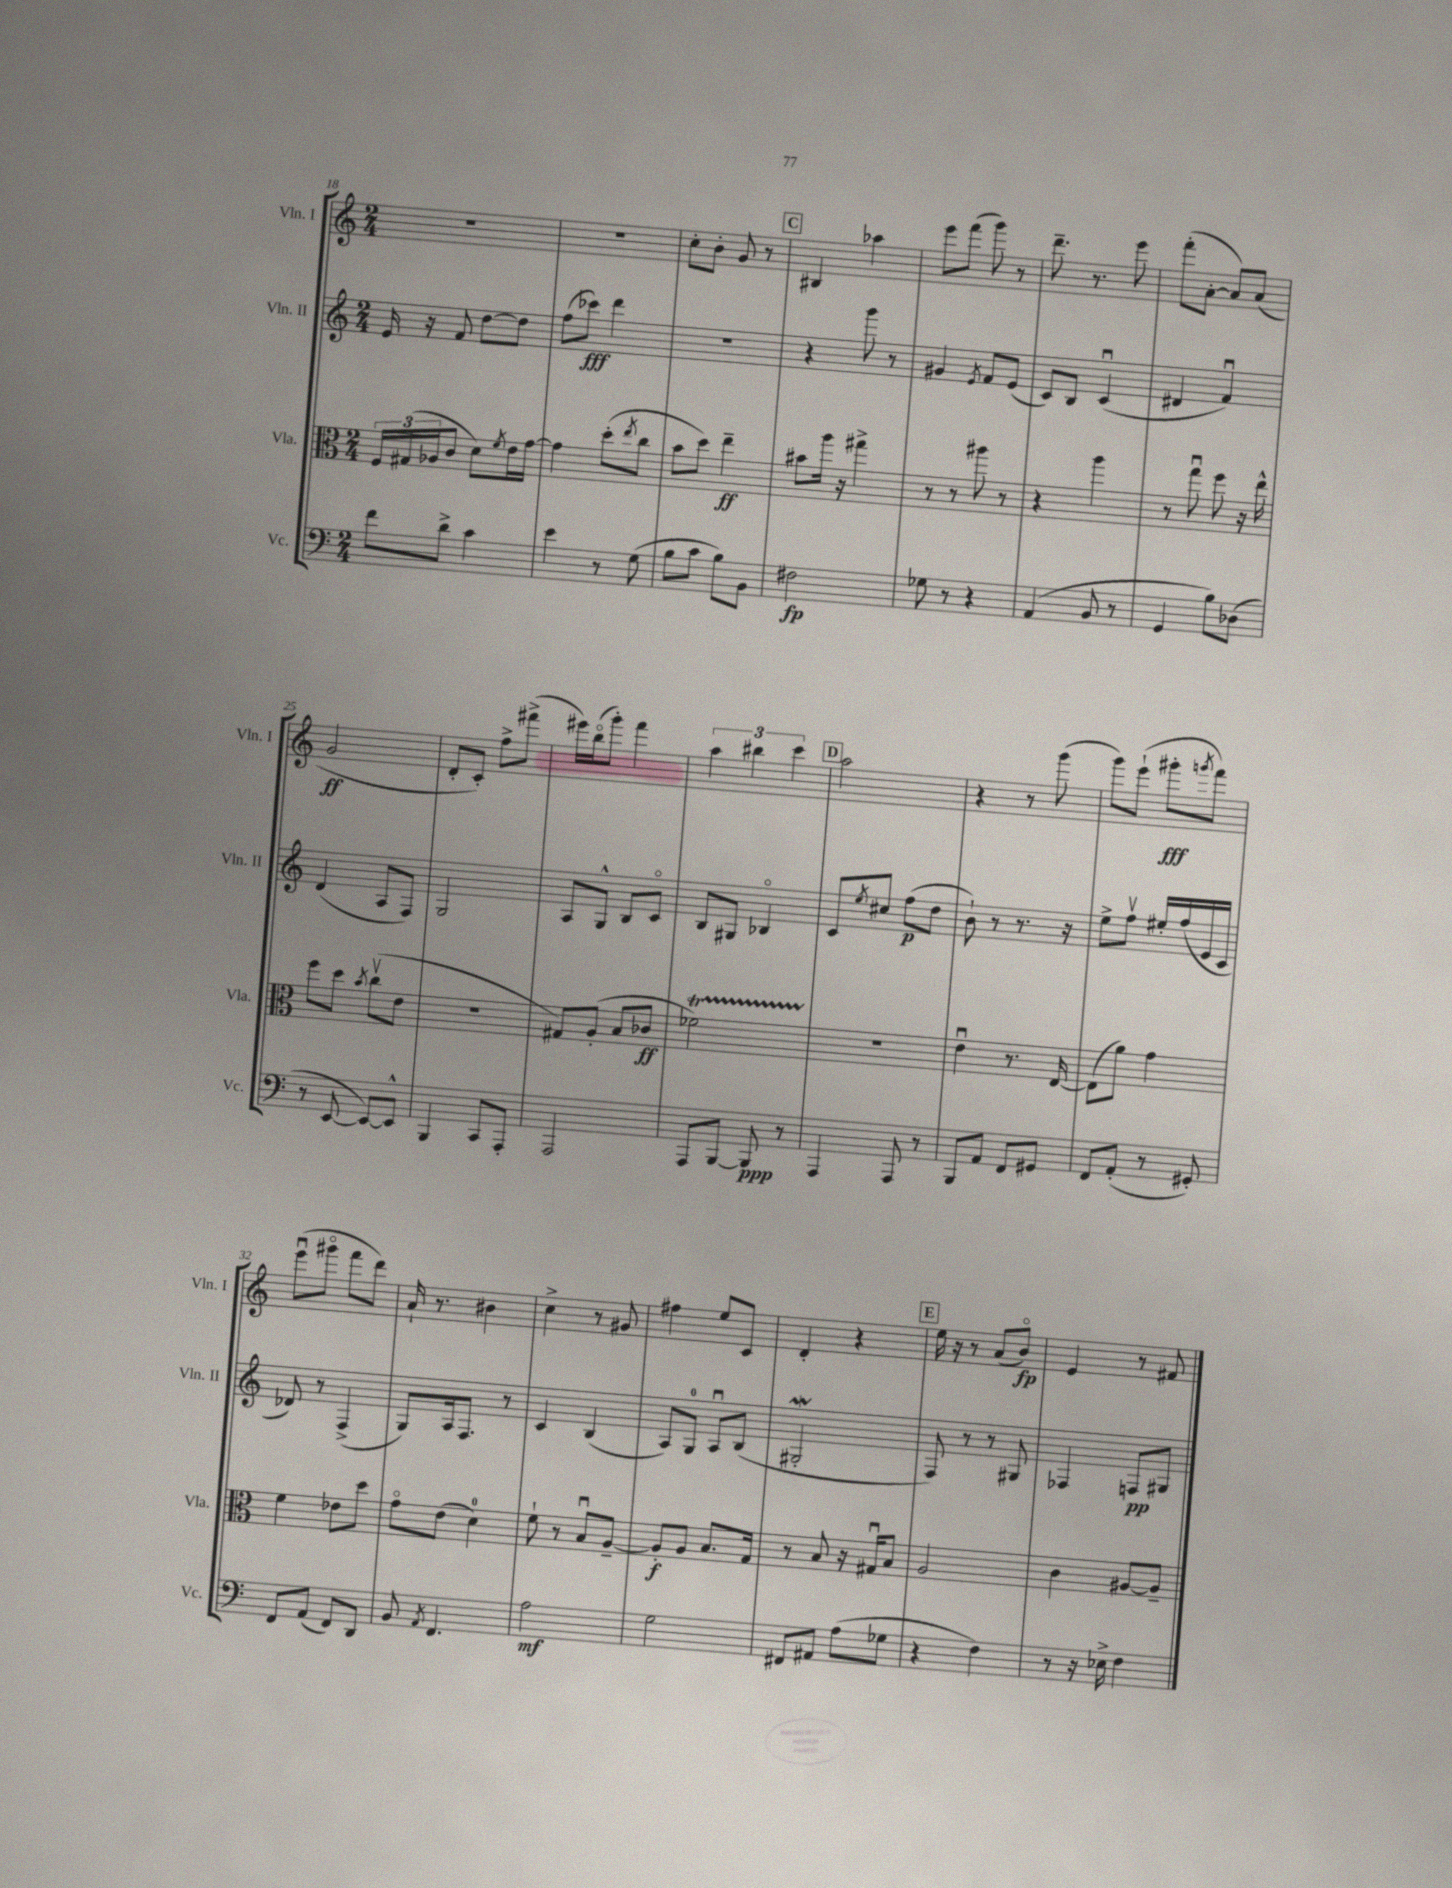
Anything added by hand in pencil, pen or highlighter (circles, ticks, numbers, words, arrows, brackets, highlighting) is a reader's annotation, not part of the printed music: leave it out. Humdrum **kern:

**kern	**kern	**kern	**kern
*staff4	*staff3	*staff2	*staff1
*clefF4	*clefC3	*clefG2	*clefG2
*k[]	*k[]	*k[]	*k[]
*M2/4	*M2/4	*M2/4	*M2/4
8f\L	24F/LL	16e/	2r
.	(24G#/	.	.
.	.	16r	.
.	24A-/J	.	.
8d^\J	8c/J	8f/	.
4c\	8d\L)	[8dd\L	.
.	8qf/	.	.
.	16e\L	8dd\]J	.
.	[16g\JJ	.	.
=	=	=	=
4e\	4g\]	(8ff\L	2r
.	.	8ccc-\J)	.
8r	(8dd'\L	4ddd\	.
.	8qee/	.	.
(8G\	8cc\J	.	.
=	=	=	=
8B\L	8b\L	2r	8cc'\L
8c\J	8dd\J)	.	8b'\J
8B\L)	4ee~\	.	8g/
8BB\J	.	.	8r
=	=	=	=
2F#\	8b#\L	4r	4B#/
.	16aa\Jk	.	.
.	16r	.	.
.	4gg#^\	8ggg\	4aa-\
.	.	8r	.
=	=	=	=
8G-\	8r	4g#/	8eee\L
8r	8r	.	(8fff\J
.	.	8qe/	.
4r	8aa#\	8f/L	8ggg\)
.	8r	(8e/J	8r
=	=	=	=
(4AA/	4r	8c/L)	8.ddd~\
.	.	8B/J	.
.	.	.	8.r
8BB/	4aa\	(4cu/	.
8r	.	.	8eee\
=	=	=	=
4GG/	8r	4d#/	(8fff'\L
.	8ggu\	.	[8a'\J
8B\L)	8ff\	4fu/)	8a/]L)
(8D-\J	16r	.	(8a/J
.	16ee^^\	.	.
=	=	=	=
8r	8ff\L	(4d/	2g/
[8EE/	8dd\J	.	.
.	8qb/	.	.
8EE/_L)	(8ccv\L	8A/L	.
8EE^^/]J	8e\J	8F/J)	.
=	=	=	=
4BBB/	2r	2G/	8d'/L
.	.	.	8c'/J)
8CC/L	.	.	8ff^\L
8AAA'/J	.	.	(8fff#^\J
=	=	=	=
2AAA/	8G#/L)	8A/L	16eee#\LL)
.	.	.	(16bbo\J
.	(8A'/J	8G^^/J	8ggg'\J)
.	8B/L	8B/L	4fff\
.	8c-/J	8co/J	.
=	=	=	=
8AAA/L	2f-\)	8B/L	6aa\
[8BBB/J	.	8G#/J	.
.	.	.	6bb#\
8BBB/]	.	4B-o/	.
.	.	.	6ccc\
8r	.	.	.
=	=	=	=
4AAA/	2r	8c/L	2aa\
.	.	8qee/	.
.	.	8cc#/J	.
8AAA/	.	(8ff\L	.
8r	.	8dd\J	.
=	=	=	=
8BBB/L	4eu\	8b`\)	4r
8AA/J	.	8r	.
8FF/L	8.r	8.r	8r
8GG#/J	.	.	(8ggg\
.	[16E/	16r	.
=	=	=	=
8FF/L	(8E\]L	8ee^\L	8ggg\L)
(8AA'/J	8a\J)	8ffv\J	(8eee`\J
8r	4g\	16ee#'/LL	8ggg#'\L
.	.	(16ff/	.
.	.	.	8qggg/
8GG#'/)	.	16e/	8fff\J)
.	.	16c/JJ	.
=	=	=	=
8FF/L	4f\	8d-/)	(8eeeu\L
(8AA/J	.	8r	8ggg#o\J
8FF/L)	8e-\L	(4F^/	8fff\L
8DD/J	8dd\J	.	8ddd\J)
=	=	=	=
8BB/	8go\L	8G/L)	16a`/
.	.	.	8.r
8qAA/	.	.	.
4.FF/	(8e\J	16A/k	.
.	.	8.F/J	.
.	4d\)	.	4b#\
.	.	8r	.
=	=	=	=
2A\	8f`\	4c/	4cc^\
.	8r	.	.
.	8Bu/L	(4B/	8r
.	[8A~/J	.	8g#/
=	=	=	=
2G\	8A'/]L	8A/L)	4ff#\
.	8A/J	8G/J	.
.	8.B/L	8Au/L	8ee/L
.	.	(8B/J	8c/J
.	16G/Jk	.	.
=	=	=	=
8FF#/L	8r	2G#'/	4d'/
8AA#/J	8B/	.	.
(8A\L	16r	.	4r
.	16G#u/LK	.	.
8G-\J	8B/J	.	.
=	=	=	=
4r	2A/	8F/)	16ee\
.	.	.	16r
.	.	8r	8r
4F\)	.	8r	(8a/L
.	.	8G#/	8bo/J)
=	=	=	=
8r	4c\	4F-/	4e/
16r	.	.	.
16E-^\	.	.	.
4F\	[8A#/L	8F/L	8r
.	8A#~/]J	8G#/J	8f#/
==	==	==	==
*-	*-	*-	*-
